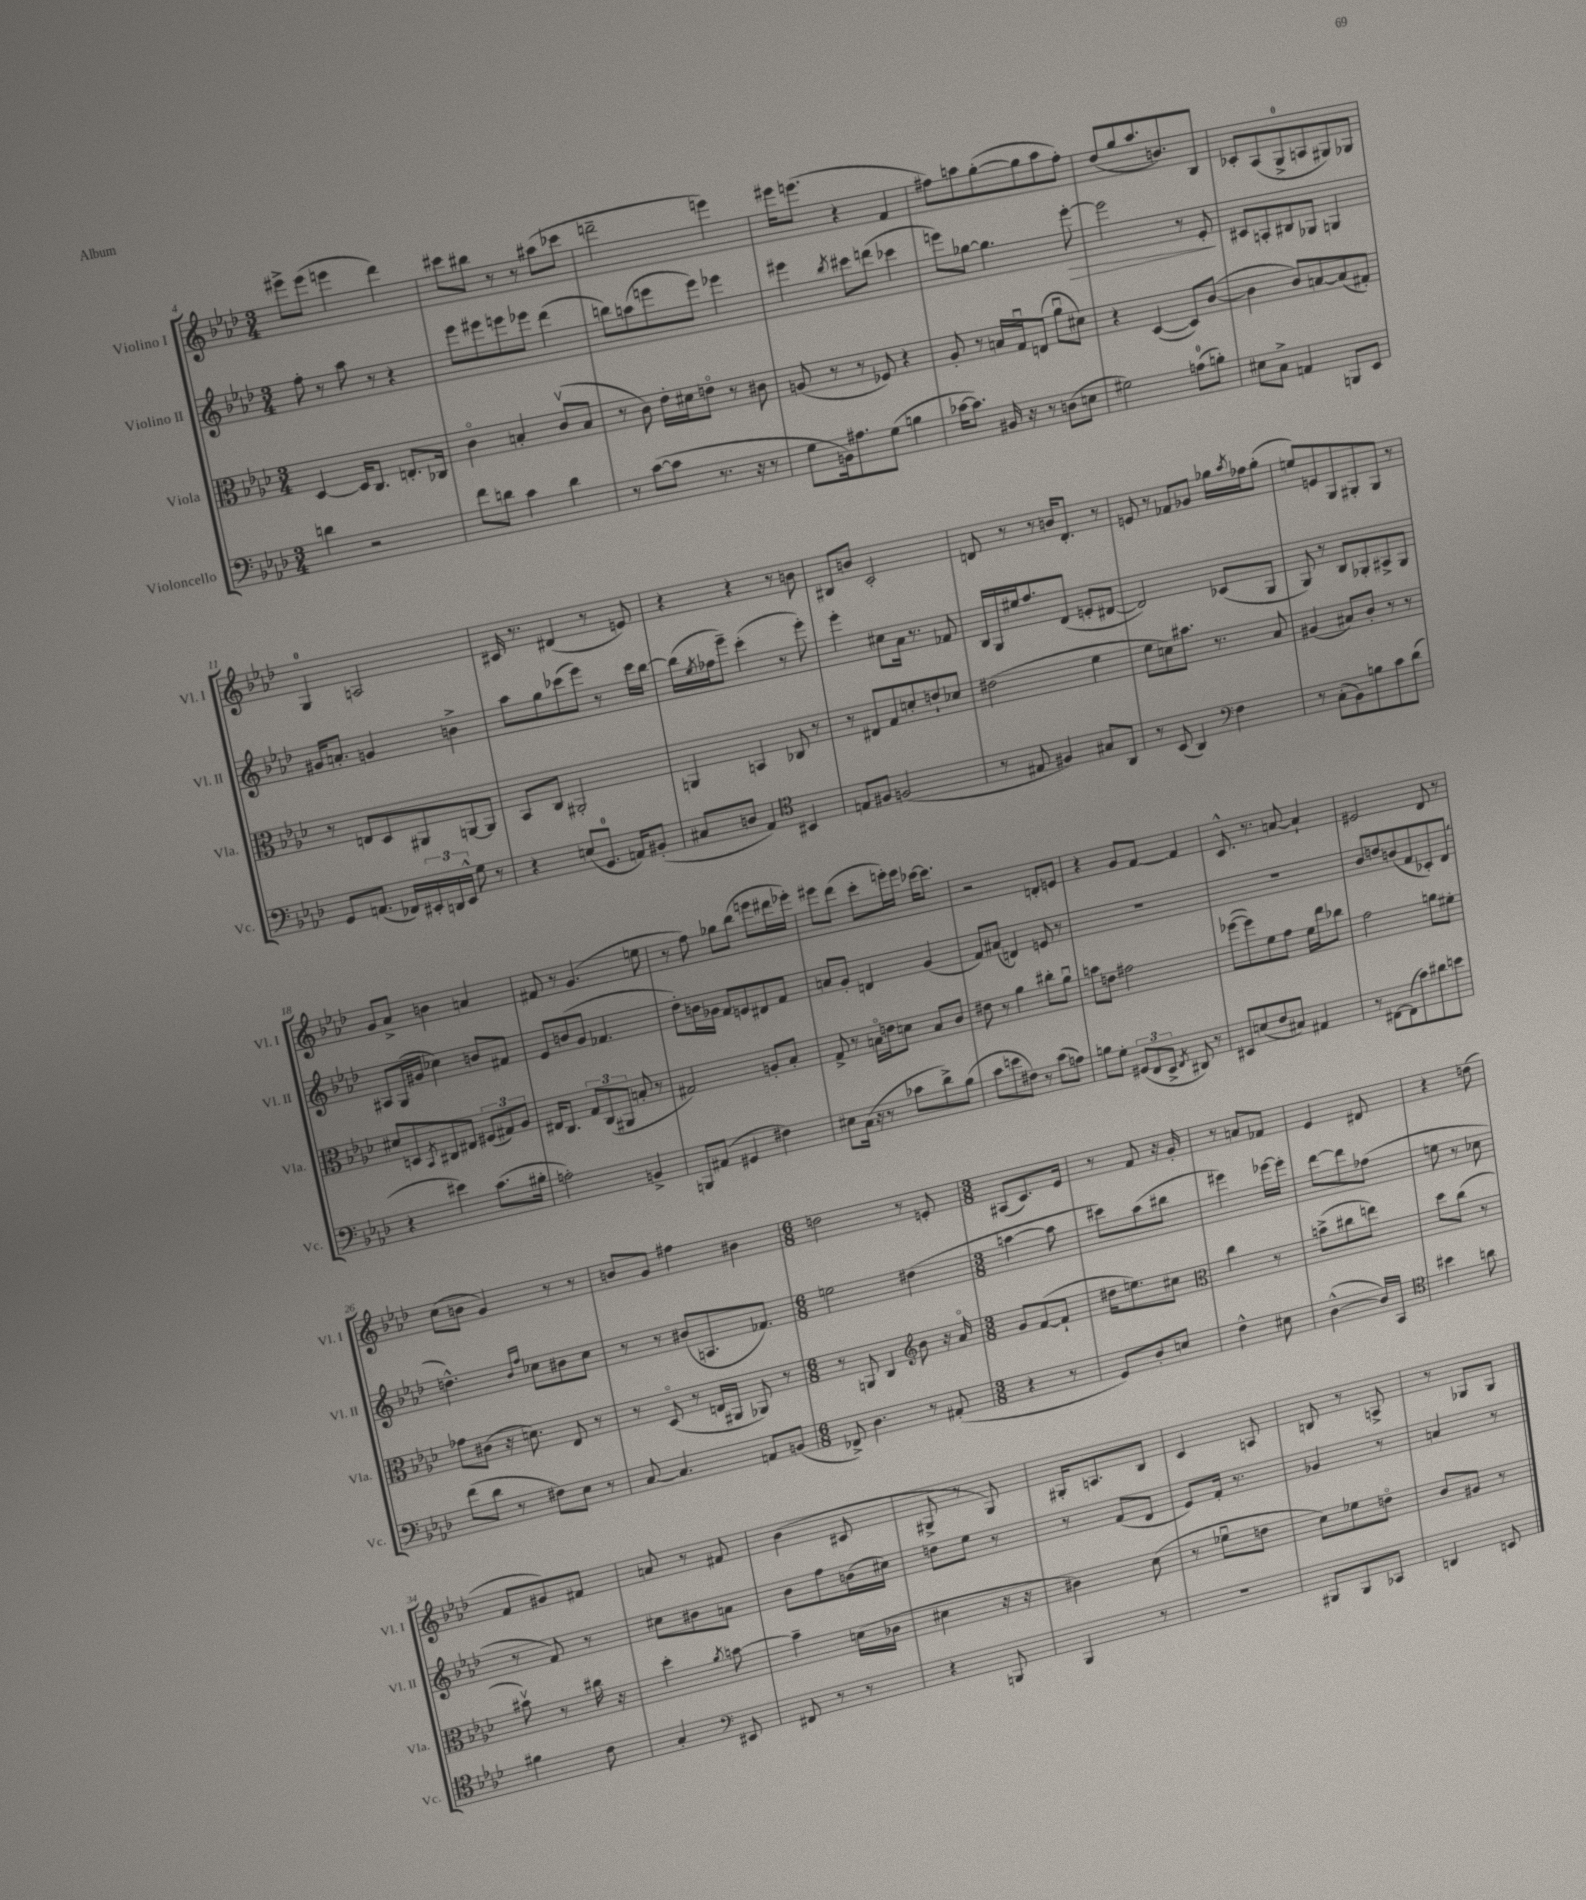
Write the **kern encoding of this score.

**kern	**kern	**kern	**kern
*staff4	*staff3	*staff2	*staff1
*clefF4	*clefC3	*clefG2	*clefG2
*k[b-e-a-d-]	*k[b-e-a-d-]	*k[b-e-a-d-]	*k[b-e-a-d-]
*M3/4	*M3/4	*M3/4	*M3/4
4d\	[4D-/	8ff'\	8eee#^\L
.	.	8r	(8eee#\J
2r	16D-/]LK	8aa-\	4eee\
.	8.C/J	.	.
.	.	8r	.
.	8.E'/L	4r	4ddd-\)
.	16C-/Jk	.	.
=	=	=	=
8f\L	4co\	8eee-\L	8ccc#\L
8d\J	.	8eee#\	8bb#\J
4c\	4B'/	8eee\	8r
.	.	8eee-\J	8r
4d\	(8cv/L	(4ddd-\	(8aa#\L
.	8B/J	.	8ccc-\J
=	=	=	=
8r	8r	8bb\L)	2ddd~\
([8c\L	8c\)	(8aa\	.
8c\]J	16e-'\LL	8eee\	.
.	16d#\J	.	.
8.r	8eo\J	8eee\J)	.
.	8r	4eee-\	4eee\)
16r	.	.	.
8r	8c#\	.	.
=	=	=	=
8G\L	(8A/	4eee#\	16eee#\LK
.	.	.	(8.eee\J
16BB\k)	8r	.	.
8.A#\	.	.	.
.	.	8qbb-/	.
.	8r	8ccc#\L	4r
(8G\J	8F-/)	(8ddd\J	.
4B\	4r	4ccc-\	4f/
=	=	=	=
[16c-\LK	8A-'/	8eee\L)	8ff#\L)
8.c-\]J)	.	.	.
.	8r	[8gg-\J	8aa\
16BB#/	16B/LL	4.gg-\]	([8gg'\
16r	16Gu/J	.	.
8r	(8E/J	.	8gg\]
(8D\L	8a-u\L	.	8aa\
8E\J	8d#\J)	[8eee'\	8ff#'\J)
=	=	=	=
2G#\)	4r	2eee\]	(8dd-/L
.	.	.	8gg/
.	([4D-/	.	8.aa-/
.	.	.	8.b/)
(8A\L	8D-/]L)	8r	.
8B'\J)	([8c/J	8e-'/	8B-/J
=	=	=	=
8E#\L	4c\]	8c#/L	8c-'/L
8C^\J	.	8A'/	(8A-/
4AA/	8c/L)	8B#/	8G^/
.	[8B/	8G-/J	8A/
8BBB/L	(8B/]	4G/	8G#/)
8EE-/J	8G#'/J)	.	8G-/J
=	=	=	=
8GG/L	8r	16g#/LK	4G/
.	.	8.a'/J	.
(8.AA/J	8E/L	.	.
.	8D-/	4g/	2A/
16FF-/LL)	.	.	.
24EE#'/	8AA#/	.	.
24DD/	.	.	.
24EE#^^/JJ	.	.	.
8G\	[8AA/	4b^\	.
8r	8AA/]J	.	.
=	=	=	=
4r	8BB-/L	8aa-\L	16c#/
.	.	.	8.r
.	8C/J	8gg\	.
(8E/L	2AA#'/	(8ccc-\	(4d#/
8.GG/J	.	8eee-\J)	.
.	.	8r	8r
16AA/LK)	.	.	.
(8BB#'/J	.	16ccc-\LL	8e/)
.	.	[16bb-\JJ	.
=	=	=	=
8C#/L	4AA/	(16bb-\]LL	4r
.	.	8qee-/	.
.	.	16ff-\J	.
8D/J	.	8eee-~\J)	.
4AA-/)	4BB/	(4ccc'\	4r
4BB#/	8C-/	8r	8r
.	8r	8eee-'\)	8b\
=	=	=	=
*clefC4	*	*	*
8E/L	8r	4eee-'\	8B#/L
8F#/J	8E#/L	.	8b/J
(2F/	8G/	8cc#\L	2c'/
.	8d'/	16a-\Jk	.
.	.	8.r	.
.	8e`/	.	.
.	8d-/J	8f-/	.
=	=	=	=
8r	(2e#\	16B-/LL	8d/
.	.	16G/	.
8E#/	.	16ee#/J	8r
.	.	8.ff/	.
4F#/)	.	.	8r
.	.	(8d-/J	16b/LK
.	.	.	8.d'/J
8G#/L	4f\	8e'/L	.
8AA-/J	.	[8d#/J	8r
=	=	=	=
8r	8f\L	2d#/])	8e/
(8BB-/	8d\)	.	8r
4AA-/)	8.b#\J	.	8f-/L
.	.	.	8g-/J
.	8.r	.	.
*clefF4	*	*	*
4F\	.	(8c-/L	16gg-\LL
.	.	.	8qaa-/
.	.	.	16ff-\J
.	8B-/	8G/J	(8gg-'\J
=	=	=	=
8r	(4A#/	8G/)	8ee/L)
(8C'\L	.	8r	8e/
8BB-\)	8B#/L)	8B-/L	8G/
8B\	8c'/J	8G-'/	8G#'/
8c\	8r	8A#^/	8G#/J
(8d-\J	8r	8G-/J	8r
=	=	=	=
4r	8d#/L	8A#/L	8g/L
.	8D/	(16G/L	8a-^/J
.	.	16g#/JJ	.
.	8qBB-/	.	.
4e#\)	8C#/	4cc-\)	4b\
.	8E#/J	.	.
(8.c\L	(12F#/L	8b/L	4a/
.	12G#/)	.	.
.	.	8f#/J	.
.	12A-/J	.	.
16B#'\Jk	.	.	.
=	=	=	=
2A'\)	16E#/LK	8e-/L	8f#/
.	8.C/J	.	.
.	.	(8b/	8r
.	12G/L	8g/J	(4.g/
.	(12C/	.	.
.	.	4.f-/	.
.	12AA#/J	.	.
4BB^/	8B'/	.	.
.	8r	.	8ee\
=	=	=	=
8BBB/L	2G#/)	8dd-'\L)	8r
(8AA#/J	.	16b\L	8ff\)
.	.	16g-\JJ	.
4GG#/	.	8f/L	8gg-\L
.	.	8e/	(8bb-\J
4F#\)	8A'/L	8d#/	8eee\L
.	8B-'/J	8f/J	16ddd#\L
.	.	.	16eee-'\JJ)
=	=	=	=
8E#\L	8G^/	8a/L	8eee#\L
(16C\Jk	8r	8g'/J	(8ddd-\J
16r	.	.	.
8r	16Bo\LL	4d/	8ccc'\L
.	16e\J	.	.
8c-\L	8d\J	.	16eee'\L)
.	.	.	16eee\JJ
8d-^\)	8B/L	(4g/	[16ccc-\LK
.	.	.	8.ccc-\]J
(8B-\J	8c/J	.	.
=	=	=	=
8c\L	8e#\	8f/L)	2r
8e\	8r	(8a#/J	.
8F#\J)	4a-\	4d/)	.
8r	.	.	.
(8c\L	8cc#'\L	8e/	8d'/L
8A\J)	8a-u\J	8r	8e/J
=	=	=	=
8B\L	8b\L	2.r	4r
8G'\J	8e\J	.	.
(12GG#/L	2g#\	.	8g/L
12FF/	.	.	.
.	.	.	[8f/J
12EE-^/J	.	.	.
8qFF/	.	.	.
8DD#/)	.	.	4f/]
8r	.	.	.
=	=	=	=
8EE#/L	([8ff-\L	2.r	8.c^^/
(8E/	8ff-\])	.	.
.	.	.	8.r
8F/	8f\	.	.
8C#/J)	8g\J	.	[8a/
4AA#/	16f\LL	.	4a`/]
.	16ee-\J	.	.
.	8cc-\J	.	.
=	=	=	=
8r	2g\	8b-/L	2e#/
[8FF#\L	.	8dd/	.
(8FF#\]	.	(8b/	.
8c\)	.	8f/	.
8d#\	8a\L	8c-'/)	8d-/
8e\J	8f#'\J	(8d-/J	8r
=	=	=	=
(8f\L	8g-\L	4.dd^^\)	(8cc\L
8d-\J	(8c#\J	.	8b\J
8r	16r	.	4g/)
.	8.d\)	.	.
.	.	16qqb-/LL	.
.	.	16qqff/JJ	.
8F#\L)	.	8cc-\L	.
8E-\J	8E-/	8b#\	8r
8r	8r	8cc-\J	8r
=	=	=	=
[8C/	8r	8r	8b/L
4.C/]	(8D-o/	8r	8g/J
.	8r	(8b#/L	4ff#\
.	16E/LL	8.A/	.
.	16AA#/JJ	.	.
8AA/L	8AA-/)	.	4b#\
.	.	8.f-/J)	.
(8BB/J	8r	.	.
=	=	=	=
*M6/8	*M6/8	*M6/8	*M6/8
8FF-^/)	8r	2ee\	2dd\
4.D-\	8AA/	.	.
.	4C/	.	.
*	*clefG2	*	*
8r	8b-\	(4dd#\	8r
(8AA#'/	16r	.	8e'/
.	16a-o/	.	.
=	=	=	=
*M3/8	*M3/8	*M3/8	*M3/8
4r	8g/L	[4aa\	(8A#/L
.	([8f/	.	8.c/)
8r	8f`/]J	8aa\]	.
.	.	.	16e-/Jk
=	=	=	=
8GG/L)	16dd#\LK	8ccc#\L)	8r
.	8.ee\)	.	.
8D-'/	.	(8aa-\	8f/
8E/J	8cc#\J	8bb#\J	16r
.	.	.	16g'/
=	=	=	=
*	*clefC3	*	*
4F^^\	4cc\	4eee#\)	8r
.	.	.	8a/L
8E#\	8r	[16eee-\LL	8f-/J
.	.	16eee-'\]JJ	.
=	=	=	=
([4D-^^\	(8b^\L	[8ddd-\L	4e-/
.	8cc#\	8ddd-\]	.
16D-/]LL)	8ee\J)	(8ff-\J	8d#/
16CC/JJ	.	.	.
=	=	=	=
*clefC4	*	*	*
4b#\	8dd-\L	8ee\	4r
.	(8cc\J	8r	.
8a\	8r	8cc-\	(8dd\
=	=	=	=
4f#\	8b#v\)	8r	8f/L
.	8r	8f/)	8g#/)
8c\	16cc#\	8r	8f#/J
.	16r	.	.
=	=	=	=
4G'/	4dd-'\	8cc#\L	8a/
.	.	8b#\	8r
*clefF4	*	*	*
.	8qa-/	.	.
8EE#/	[8b\	8a\J	8f#/
=	=	=	=
8FF#/	4b~\]	8b-\L	(4b-\
8r	.	8ff\	.
8r	(16d\LL	(16b\L	8c#/
.	16c-\JJ	16cc#\JJ)	.
=	=	=	=
4r	4d#\	8dd\L	8G#^/
.	.	8ee-\J	8r
8BBB/	16r	8r	8G#/)
.	16r	.	.
=	=	=	=
4BBB-/	4c#\)	8r	16G#'/LK
.	.	.	8.A/
.	.	(8f/L	.
8r	(8d-\	8d-/J	8B-/J
=	=	=	=
4.r	8r	8e-/L)	4c/
.	8f-u\L	16f'/Jk	.
.	.	8.r	.
.	8e\J	.	8A/
=	=	=	=
8BBB#/L	8d-\L)	4g-/	8B/
8BBB#/	8f-\	.	8r
8CC-/J	8eo\J	8r	8A^/
=	=	=	=
4DD/	8c/L	4a/	8r
.	8A#/J	.	8G-/L
8EE/	8r	8r	8G-/J
==	==	==	==
*-	*-	*-	*-
